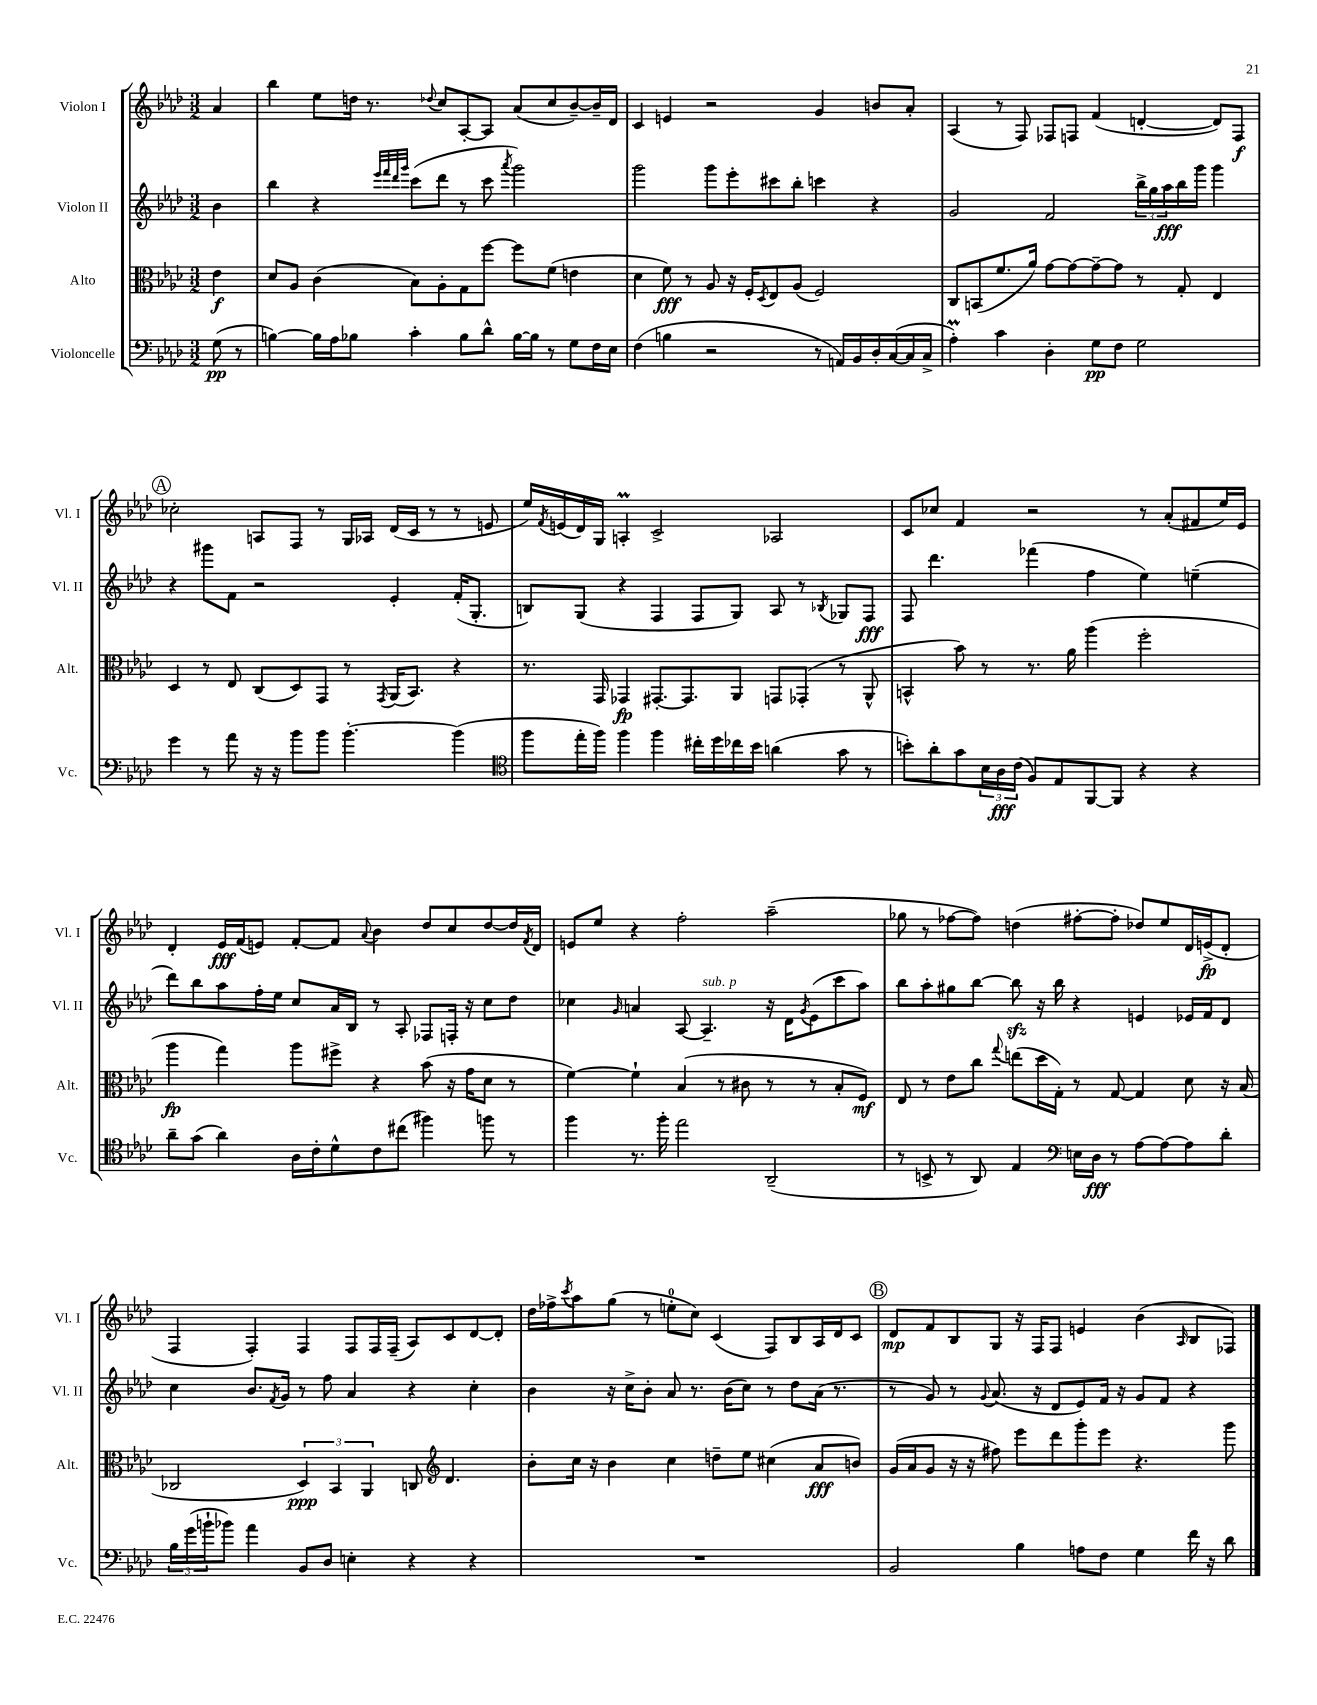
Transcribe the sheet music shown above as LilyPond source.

<<
\new StaffGroup <<
\new Staff = "s0" \with { instrumentName = "Violon I" shortInstrumentName = "Vl. I" } {
    \clef treble \key aes \major \numericTimeSignature \time 3/2 \partial 4
    aes'4 |
    bes''4 ees''8 d''16 r8. \appoggiatura { des''8 } c''8 aes8~-. aes8 aes'8( c''8 bes'8~--) bes'16-- des'16 |
    c'4 e'4 r2 g'4 b'8 aes'8-. |
    aes4( r8 f8) fes8 f8 f'4( d'4~-. d'8) f8\f |
    \mark \markup { \circle "A" } ces''2-. a8 f8 r8 g16 aes16 des'16( c'16 r8 r8 e'8 |
    ees''16) \acciaccatura { f'8 } e'16( des'16) g16 a4-.\prall c'2-> aes2 |
    c'8 ces''8 f'4 r2 r8 aes'8-.( fis'8 ees''16) ees'16 |
    des'4-. ees'16\fff f'16( e'8) f'8~-. f'8 \appoggiatura { aes'8 } bes'4 des''8 c''8 des''8~ des''16 \acciaccatura { f'8 } des'16 |
    e'8 ees''8 r4 f''2-. aes''2--( |
    ges''8 r8 fes''8~ fes''8) d''4( fis''8~-. fis''8-. des''8) ees''8 des'16 e'16->\fp( des'8-. |
    f4 f4-.) f4 f8 f16 f16--( aes8) c'8 des'8~ des'8-. |
    des''16 fes''16-> \acciaccatura { c'''8 } aes''8 g''8( r8 e''8-0-. c''8) c'4( f8) bes8 aes16 des'16 c'8 |
    \mark \markup { \circle "B" } des'8\mp f'8 bes8 g8 r16 f16 f8 e'4 bes'4( \grace { aes16 } bes8 fes8) \bar "|." |
}
\new Staff = "s1" \with { instrumentName = "Violon II" shortInstrumentName = "Vl. II" } {
    \clef treble \key aes \major \numericTimeSignature \time 3/2 \partial 4
    bes'4 |
    bes''4 r4 \grace { ees'''32 f'''32 des'''32 g'''32 } c'''8( des'''8 r8 c'''8 \acciaccatura { aes'''8 } g'''2) |
    g'''2 g'''8 ees'''8-. cis'''8 bes''8-. c'''4 r4 |
    g'2 f'2 \tuplet 3/2 { bes''16-> g''16 aes''16\fff } bes''16 g'''16 g'''4 |
    \mark \markup { \circle "A" } r4 gis'''8 f'8 r2 ees'4-. f'16-.( g8.-. |
    b8) g8( r4 f4 f8 g8) aes8 r8 \acciaccatura { bes8 } ges8 f8\fff |
    f8 des'''4. fes'''4( f''4 ees''4) e''4--( |
    des'''8) bes''8 aes''8 f''16-. ees''16 c''8 aes'16 bes16 r8 aes8-. fes8 f16-. r16 c''8 des''8 |
    ces''4 \grace { g'16 } a'4 aes8~ aes4.--^\markup { \italic "sub. p" } r16 des'16 \acciaccatura { g'8 } ees'8( c'''8 aes''8) |
    bes''8 aes''8-. gis''8 bes''8~ bes''8\sfz r16 bes''16 r4 e'4 ees'16 f'16 des'8 |
    c''4 bes'8. \acciaccatura { f'8 } g'16 r8 f''8 aes'4 r4 c''4-. |
    bes'4 r16 c''16-> bes'8-. aes'8 r8. bes'16( c''8) r8 des''8 aes'16( r8. |
    \mark \markup { \circle "B" } r8 g'8) r8 \appoggiatura { g'8 } aes'8.( r16 des'8 ees'8) f'16 r16 g'8 f'8 r4 \bar "|." |
}
\new Staff = "s2" \with { instrumentName = "Alto" shortInstrumentName = "Alt." } {
    \clef alto \key aes \major \numericTimeSignature \time 3/2 \partial 4
    ees'4\f |
    des'8 aes8 c'4( bes8) aes8-. g8 f''8~ f''8 f'8( e'4 |
    des'4 f'8\fff) r8 aes8 r16 f16-. \acciaccatura { des8 } ees8 aes8( f2) |
    c8 b,8( f'8. aes'16) g'8~ g'8~ g'8~-- g'8 r8 g8-. ees4 |
    \mark \markup { \circle "A" } des4 r8 ees8 c8( des8) g,8 r8 \acciaccatura { g,8 } aes,16( bes,8.) r4 |
    r8. g,16 ges,4\fp gis,8.~-. gis,8. aes,8 g,8 ges,8-.( r8 aes,8-^ |
    b,4-^ bes'8) r8 r8. aes'16 aes''4( f''2-. |
    aes''4\fp g''4) aes''8 fis''8-> r4 bes'8( r16 g'16 des'8 r8 |
    f'4~) f'4-! bes4( r8 cis'8 r8 r8 bes8-. f8\mf) |
    ees8 r8 ees'8 c''8 \appoggiatura { g''8 } e''8( des''16 g16-.) r8 g8~ g4 des'8 r16 bes16( |
    ces2 \tuplet 3/2 { des4\ppp) bes,4 aes,4 } c8 \clef treble des'4. |
    bes'8-. c''16 r16 bes'4 c''4 d''8-- ees''8 cis''4( aes'8\fff b'8) |
    \mark \markup { \circle "B" } g'16( aes'16 g'8 r16 r16 fis''8) ees'''8 des'''8 g'''8-. ees'''8 r4. g'''8 \bar "|." |
}
\new Staff = "s3" \with { instrumentName = "Violoncelle" shortInstrumentName = "Vc." } {
    \clef bass \key aes \major \numericTimeSignature \time 3/2 \partial 4
    g8\pp( r8 |
    b4~) b16 aes16 bes8 c'4-. bes8 des'8-^ bes16~ bes16 r8 g8 f16 ees16 |
    f4( b4 r2 r8 a,16) bes,16 des16-. c16~( c16 c16-> |
    aes4-.\prall) c'4 des4-. g8\pp f8 g2 |
    \mark \markup { \circle "A" } g'4 r8 aes'8 r16 r16 bes'8 bes'8 bes'4.~-. bes'4( |
    \clef tenor f''8 ees''16-. f''16) f''4 f''4 cis''16-. des''16 ces''16 bes'16 a'4( g'8 r8 |
    b'8-.) aes'8-. g'8 \tuplet 3/2 { bes16 aes16\fff c'16( } f8) ees8 f,8~ f,8 r4 r4 |
    aes'8-- g'8( aes'4) aes16 c'16-. des'8-^ c'8 cis''8( fis''4) f''8 r8 |
    f''4 r8. f''16-. ees''2 aes,2--( |
    r8 b,8-> r8 aes,8) ees4 \clef bass e16 des16\fff r8 aes8~ aes8~ aes8 des'8-. |
    \tuplet 3/2 { bes16 g'16( b'16-! } bes'8) aes'4 bes,8 des8 e4-. r4 r4 |
    R1. |
    \mark \markup { \circle "B" } bes,2 bes4 a8 f8 g4 f'16 r16 des'8 \bar "|." |
}
>>
>>
\layout { \context { \Score \remove "Bar_number_engraver" } }
